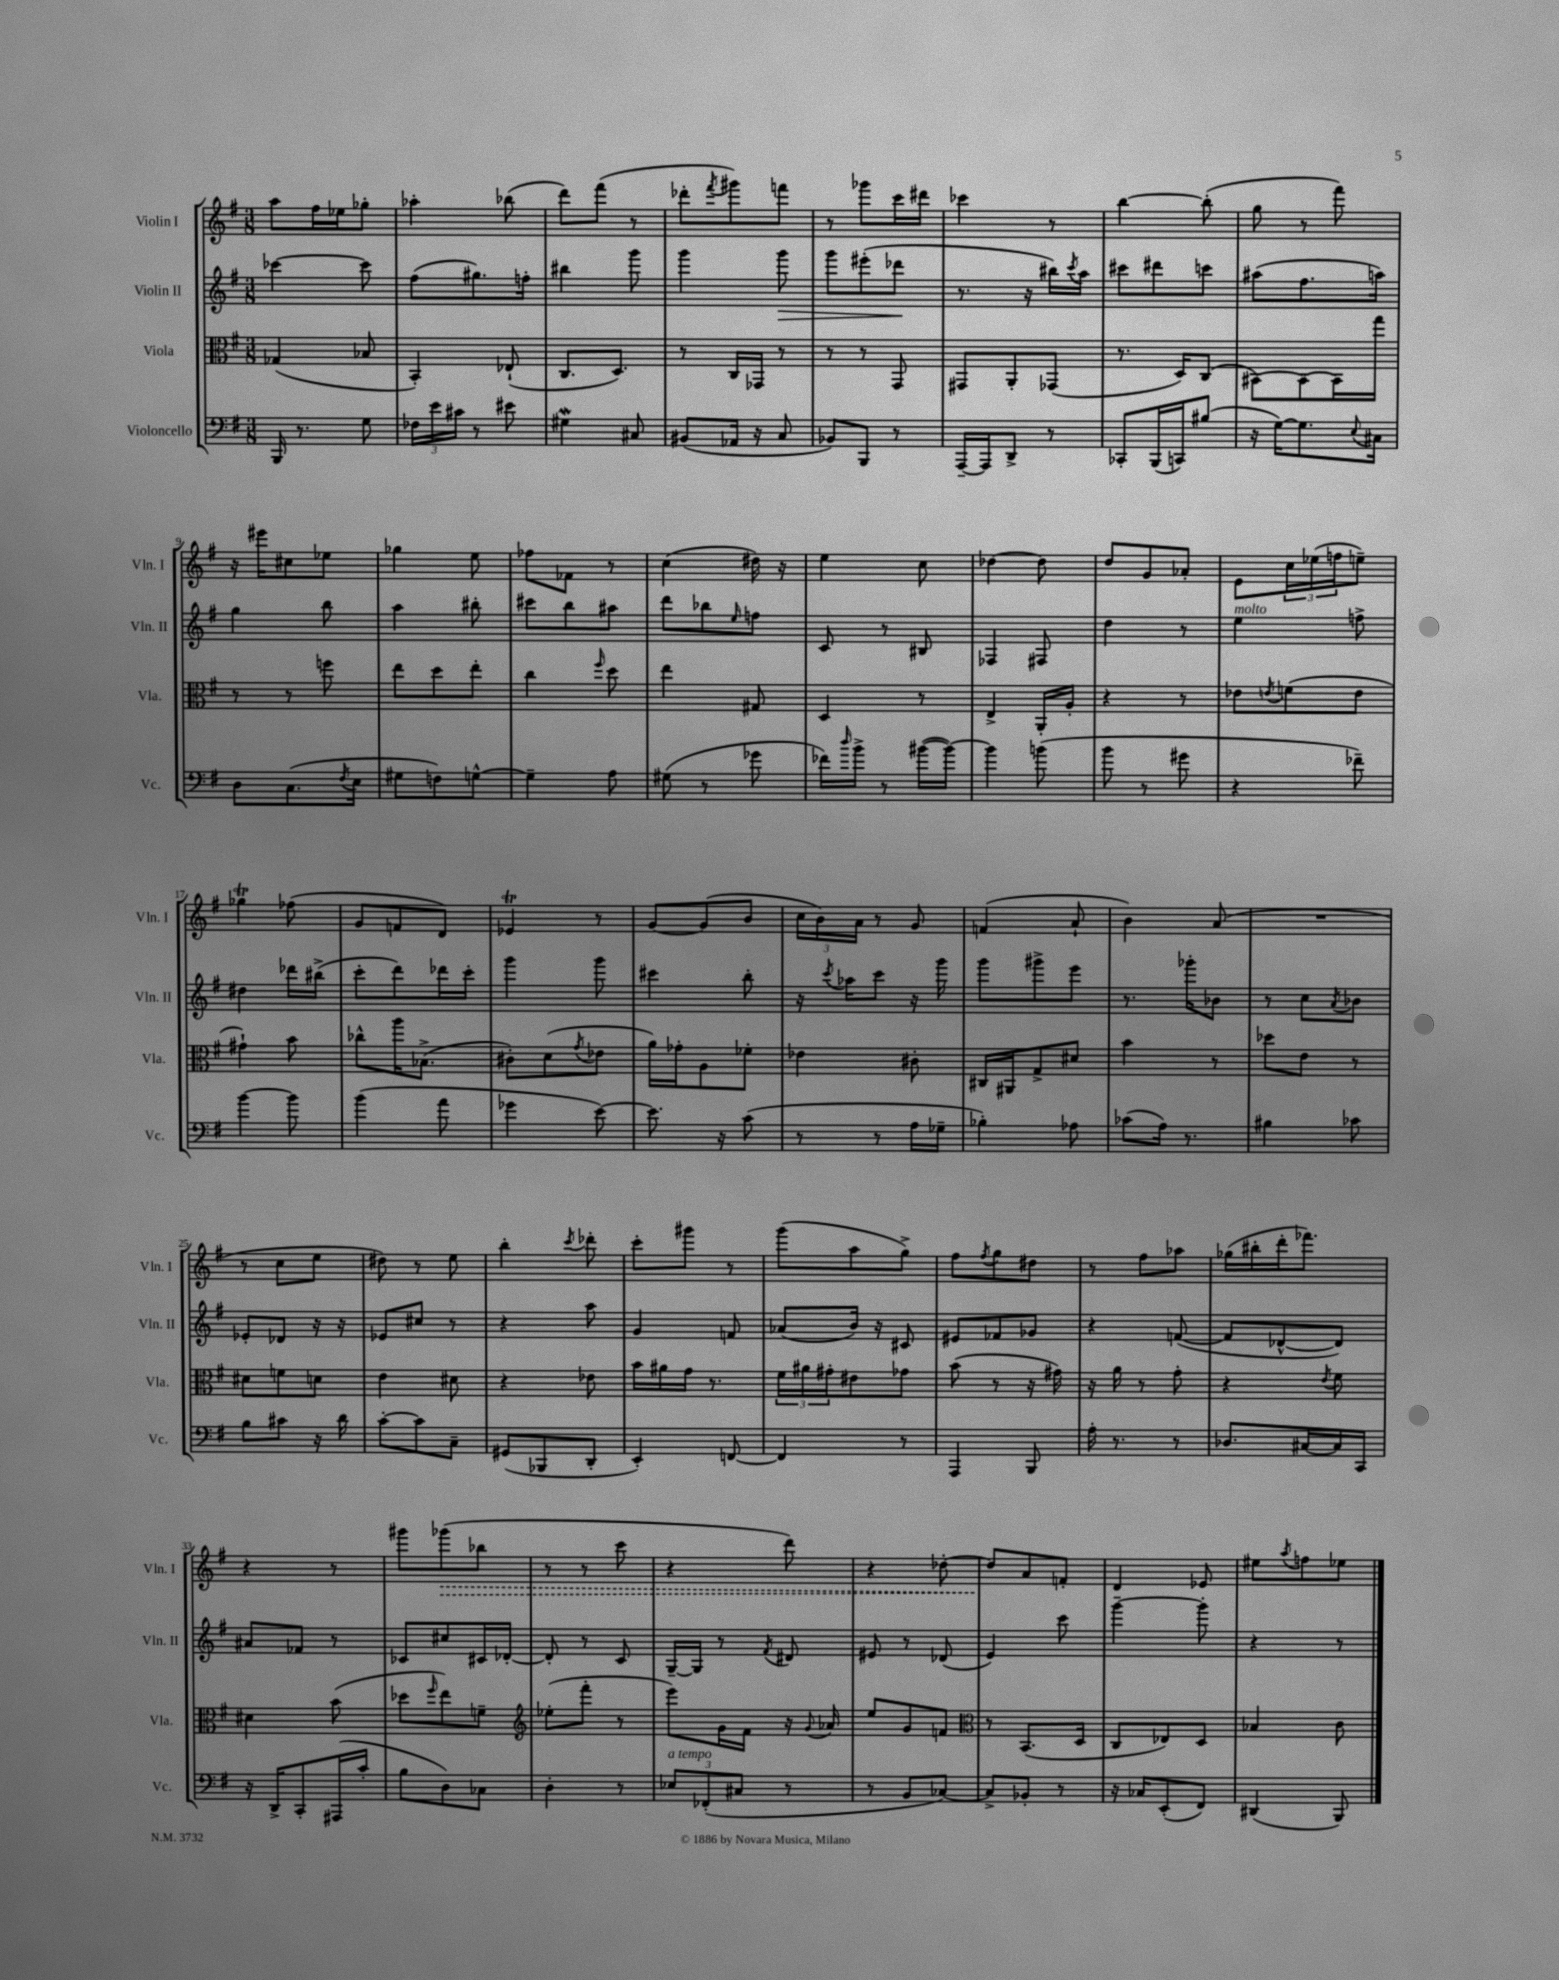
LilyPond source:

<<
\new StaffGroup <<
\new Staff = "s0" \with { instrumentName = "Violin I" shortInstrumentName = "Vln. I" } {
    \clef treble \key g \major \numericTimeSignature \time 3/8
    a''8 fis''16 ees''16 ges''8-. |
    aes''4-. bes''8( |
    d'''8) fis'''8( r8 |
    des'''8-. \acciaccatura { fis'''8 } gis'''8) f'''8 |
    r8 ges'''8 c'''16 dis'''16 |
    ces'''4 r8 |
    b''4~ b''8-.( |
    g''8 r8 fis'''8) |
    r16 eis'''16 cis''8 ees''8 |
    ges''4 e''8 |
    fes''8 fes'8 r8 |
    c''4( dis''16) r16 |
    e''4 c''8 |
    des''4~ des''8 |
    d''8 g'8 aes'8-. |
    e'8 \tuplet 3/2 { c''16 ees''16( f''16 } e''8--) |
    ges''4\trill fes''8( |
    g'8 f'8 d'8) |
    ees'4\trill r8 |
    g'8~ g'8( b'8 |
    \tuplet 3/2 { c''16 b'16) a'16 } r8 g'8 |
    f'4( a'8-! |
    b'4) a'8( |
    R4. |
    r8 c''8 e''8 |
    dis''8) r8 e''8 |
    b''4-. \acciaccatura { c'''8 } des'''8-. |
    c'''8-. gis'''8 r8 |
    g'''8( a''8 g''8->) |
    fis''8 \acciaccatura { fis''8 } g''8 dis''8 |
    r8 fis''8 aes''8 |
    ges''16( bis''16-. d'''16-. fes'''8.) |
    r4 r8 |
    gis'''8 \once \override Hairpin.style = #'dashed-line ges'''8\>( bes''8 |
    r8 r8 c'''8 |
    r4 d'''8) |
    r4 des''8~-. |
    des''8\! a'8 f'8-. |
    d'4 ees'8 |
    eis''8 \acciaccatura { a''8 } f''8 ees''8 \bar "|." |
}
\new Staff = "s1" \with { instrumentName = "Violin II" shortInstrumentName = "Vln. II" } {
    \clef treble \key g \major \numericTimeSignature \time 3/8
    ces'''4~ ces'''8 |
    fis''8( gis''8.) f''16-. |
    bis''4 g'''8 |
    g'''4 g'''8\> |
    g'''8 eis'''8-.( des'''8\! |
    r8. r16 bis''16) \acciaccatura { c'''8 } a''16 |
    cis'''8 dis'''8 c'''8 |
    ais''8( fis''8. a''16) |
    g''4 b''8 |
    a''4 bis''8-. |
    cis'''8 b''8 ais''8 |
    d'''8 bes''8 \grace { e''16 } f''8 |
    c'8 r8 bis8 |
    fes4 fis8 |
    d''4 r8 |
    e''4^\markup { \italic "molto" } f''8-> |
    dis''4 des'''16 bis''16->( |
    c'''8-. d'''8) des'''16 c'''16-. |
    g'''4 g'''8 |
    cis'''4 b''8-. |
    r16 \acciaccatura { c'''8 } aes''16 c'''8 r16 g'''16 |
    g'''8 gis'''8-> e'''8 |
    r8. ges'''16-. bes'8 |
    r8 c''8 \acciaccatura { a'8 } bes'8 |
    ees'8-. des'8 r16 r16 |
    ees'8 cis''8 r8 |
    r4 a''8 |
    g'4 f'8 |
    aes'8( b'16) r16 cis'8 |
    eis'8 fes'8 ges'8 |
    r4 f'8~( |
    f'8 des'8~-^ des'8) |
    ais'8 fes'8 r8 |
    ces'8 cis''8 cis'16 des'16~-. |
    des'8-. r8 c'8 |
    g16~-- g16 r8 \acciaccatura { fis'8 } dis'8 |
    eis'8 r8 des'8( |
    e'4) c'''8 |
    g'''4~-- g'''8-. |
    r4 r8 \bar "|." |
}
\new Staff = "s2" \with { instrumentName = "Viola" shortInstrumentName = "Vla." } {
    \clef alto \key g \major \numericTimeSignature \time 3/8
    ges4( bes8 |
    b,4-.) ees8-!( |
    c8. d8.) |
    r8 c16 ges,16 r8 |
    r8 r8 g,8 |
    gis,8 a,8-. ges,8( |
    r8. d16) c8( |
    bis,8~) bis,8~ bis,16 g''16 |
    r8 r8 f''8 |
    e''8 d''8 e''8-. |
    c''4 \grace { fis''16 } d''8 |
    e''4 gis8 |
    d4 r8 |
    e4-> a,16-. a16-. |
    r4 r8 |
    ees'8 \acciaccatura { e'8 } f'8( e'8 |
    gis'4-!) b'8 |
    ces''8-^ a''16 bes8.->( |
    cis'8-.) d'8( \acciaccatura { g'8 } ees'8 |
    a'16) ges'16-. a8 fes'8-. |
    ees'4 cis'8-. |
    cis16 ais,16 g8-> dis'8 |
    b'4 r8 |
    des''8 e'8 r8 |
    dis'8 f'8 d'8 |
    e'4 dis'8 |
    r4 ees'8 |
    b'16 ais'16 g'16 r8. |
    \tuplet 3/2 { fis'16 ais'16 gis'16-. } eis'8 ges'8 |
    b'8( r8 r16 gis'16) |
    r16 a'16 r8 g'8-. |
    r4 \acciaccatura { e'8 } fis'8 |
    dis'4 b'8( |
    des''8 \grace { fis''16 } e''8) f'8-- |
    \clef treble ees''8-.( fis'''8-. r8 |
    e'''8) g'16 fis'16 r16 \appoggiatura { g'8 } aes'16 |
    e''8 g'8 f'8 |
    \clef alto r8 b,8.( d16 |
    c8 ees8) d8 |
    bes4 c'8 \bar "|." |
}
\new Staff = "s3" \with { instrumentName = "Violoncello" shortInstrumentName = "Vc." } {
    \clef bass \key g \major \numericTimeSignature \time 3/8
    b,,16 r8. g8 |
    \tuplet 3/2 { fes16 e'16 cis'16 } r8 eis'8 |
    gis4\mordent cis8 |
    bis,8( aes,16 r16 c8 |
    bes,8) b,,8 r8 |
    a,,16~-- a,,16 d,8-> r8 |
    ces,8-. b,,16( c,16) bis8( |
    r16 g16~) g8. \appoggiatura { e8 } cis16 |
    d8 c8.( \acciaccatura { fis8 } e16 |
    gis8 f8) g8~-^ |
    g4-- a8 |
    gis8( r8 ges'8 |
    fes'16) \grace { d''16 } b'16-> r8 bis'16~( bis'16~) |
    bis'4 b'8( |
    b'8 r8 gis'8 |
    r4 fes'8--) |
    b'4~ b'8 |
    b'4( a'8 |
    ges'4 e'8~) |
    e'8. r16 c'8( |
    r8 r8 a16 ges16-- |
    bes4-.) aes8 |
    ces'8( a16) r8. |
    bis4 ces'8 |
    b8 cis'8 r16 d'16 |
    c'8~-. c'8 c8-- |
    gis,8( bes,,8 d,8-. |
    e,4-.) f,8~ |
    f,4 r8 |
    a,,4 b,,8 |
    a16-. r8. r8 |
    des8. cis16~ cis16 c,16 |
    r16 d,16-> c,8-. ais,,16( c'16-. |
    b8 d8) ces8 |
    d4-. r8 |
    \tuplet 3/2 { ees8^\markup { \italic "a tempo" } fes,8-.( cis8 } r8 |
    r8 b,8 ces8~) |
    ces8-> bes,8-. r8 |
    r16 ces16 e,8-.( fis,8) |
    dis,4( b,,8) \bar "|." |
}
>>
>>
